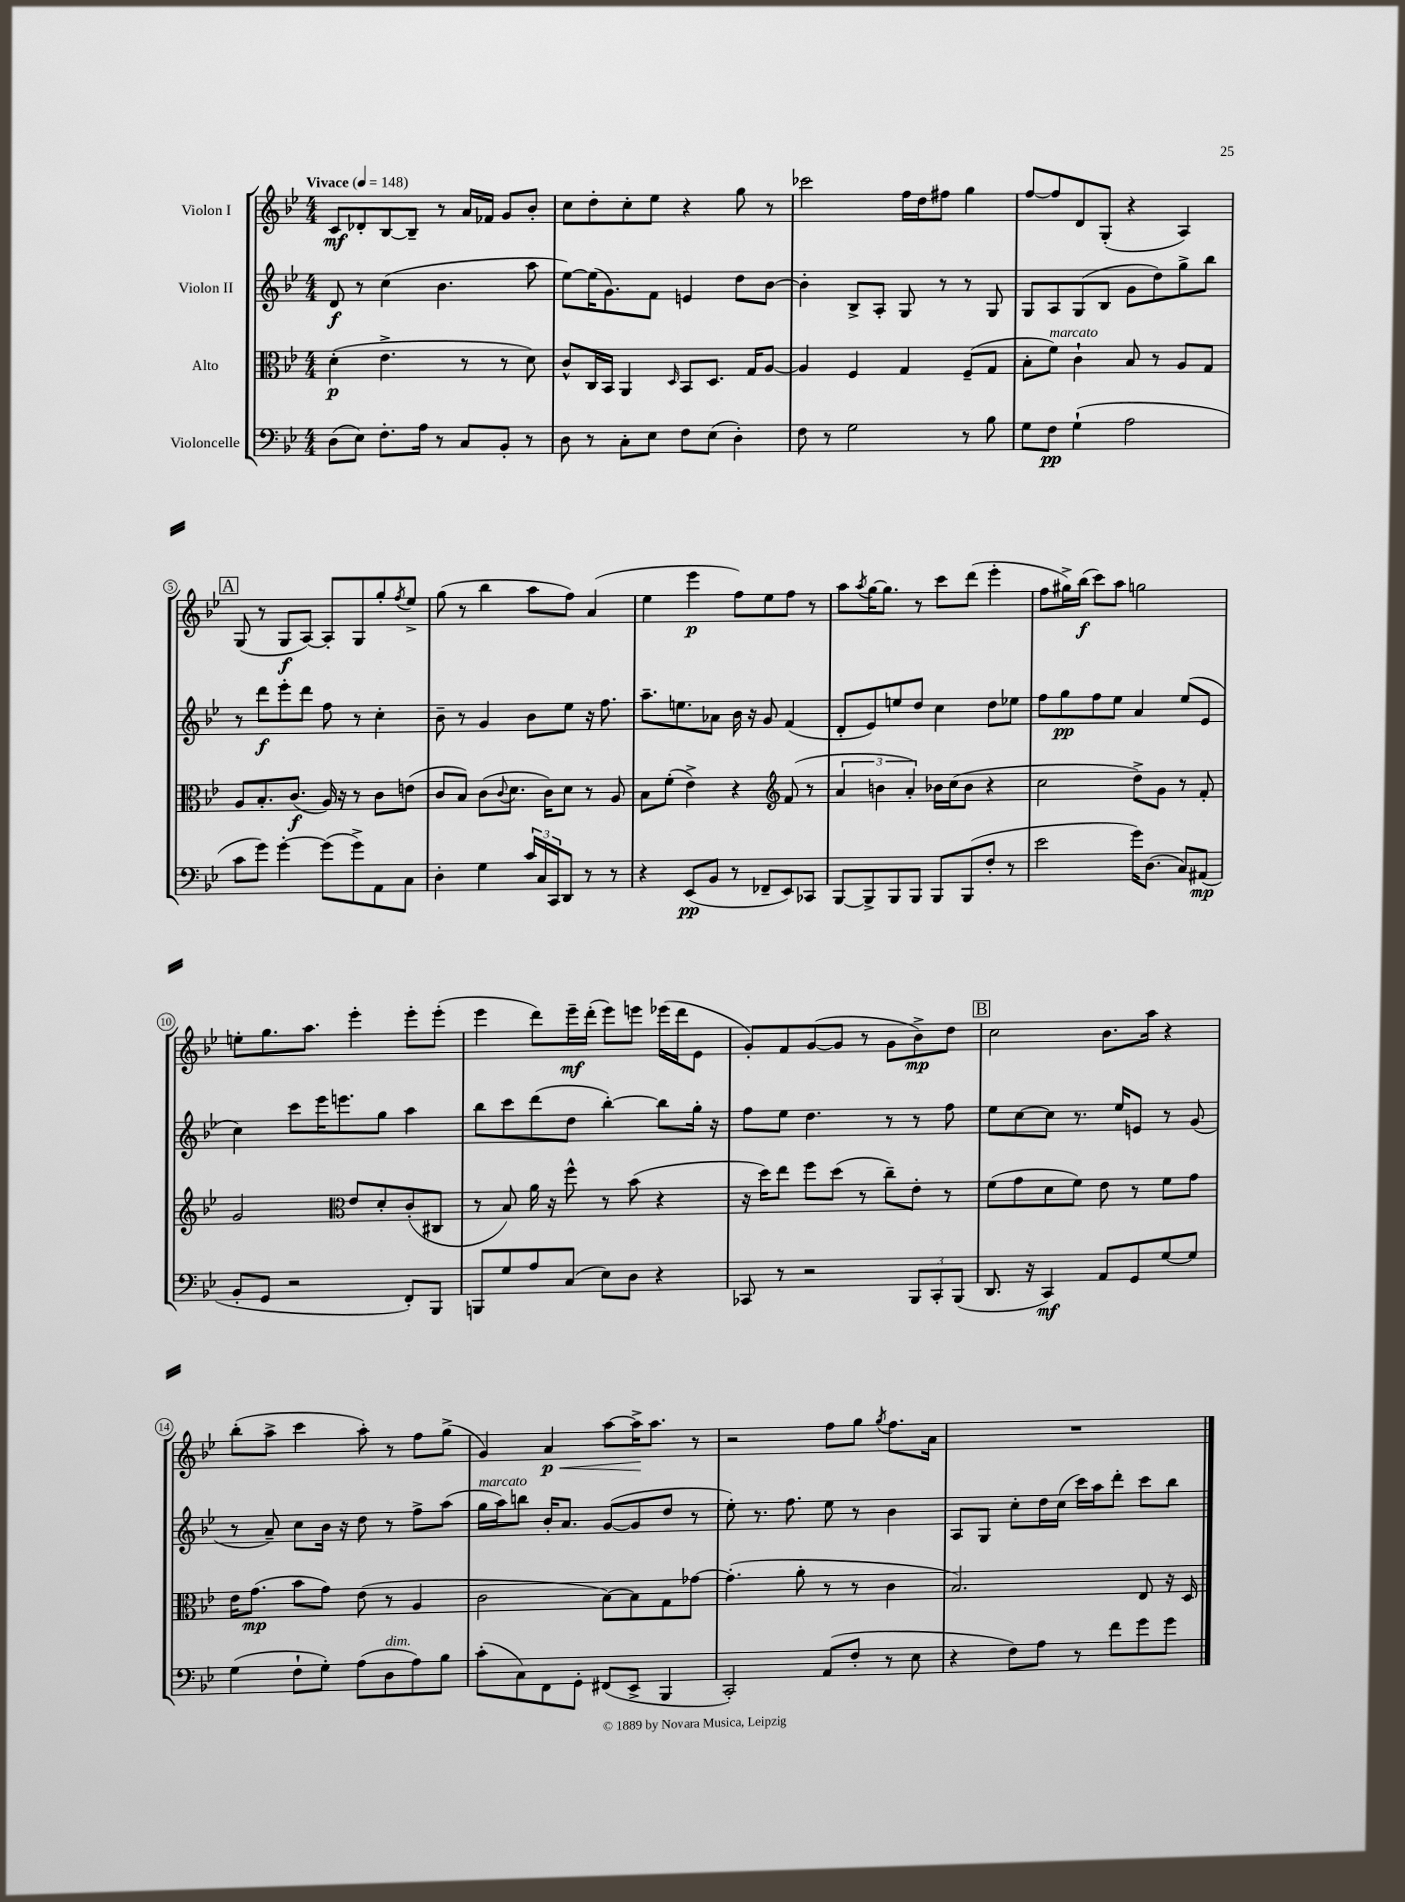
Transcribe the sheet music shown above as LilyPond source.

<<
\new StaffGroup <<
\new Staff = "s0" \with { instrumentName = "Violon I" } {
    \clef treble \key bes \major \numericTimeSignature \time 4/4 \tempo "Vivace" 4 = 148
    c'8\mf des'8-. bes8~ bes8-- r8 a'16 fes'16 g'8 bes'8-. |
    c''8 d''8-. c''8-. ees''8 r4 g''8 r8 |
    ces'''2 f''16 d''16 fis''8 g''4 |
    f''8~ f''8 d'8 g8-.( r4 a4) |
    \mark \markup { \box "A" } g8( r8 g8\f a8~) a8-. g8 g''8-. \acciaccatura { f''8 } ees''8-> |
    g''8( r8 bes''4 a''8 f''8) a'4( |
    ees''4 ees'''4\p f''8) ees''8 f''8 r8 |
    a''8 \acciaccatura { a''8 } g''16~ g''8. r8 c'''8 d'''8( ees'''4-. |
    f''8 gis''16->) bes''16\f( c'''8) a''8 g''2 |
    e''8-. g''8. a''8. ees'''4-. ees'''8-. ees'''8-.( |
    ees'''4 d'''8) ees'''16--\mf d'''16-.( ees'''8) e'''8 ees'''16( d'''16 ees'8 |
    g'8-.) f'8 g'8~( g'8 r8 g'8 bes'8->\mp) d''8 |
    \mark \markup { \box "B" } c''2 bes'8. a''16 r4 |
    bes''8-.( a''8-> c'''4 a''8-.) r8 f''8 g''8->( |
    g'4) a'4\p\< a''8~ a''16->\! a''8. r8 |
    r2 f''8 g''8 \acciaccatura { g''8 } f''8. a'16 |
    R1 \bar "|." |
}
\new Staff = "s1" \with { instrumentName = "Violon II" } {
    \clef treble \key bes \major \numericTimeSignature \time 4/4
    d'8\f r8 c''4( bes'4. a''8 |
    ees''8~) ees''16( g'8.) f'8 e'4 d''8 bes'8~ |
    bes'4-. bes8-> a8-. g8 r8 r8 g8 |
    g8 a8 g8( bes8 g'8 d''8) g''8-> bes''8 |
    \mark \markup { \box "A" } r8 d'''8\f ees'''8-. d'''8 f''8 r8 c''4-. |
    bes'8-- r8 g'4 bes'8 ees''8 r16 f''8. |
    a''8.-- e''8. aes'8 bes'16 r16 g'8 f'4( |
    d'8-. ees'8) e''8 d''8 c''4 d''8 ees''8 |
    f''8 g''8\pp f''8 ees''8 a'4 ees''8( ees'8 |
    c''4) c'''8 ees'''16 e'''8. g''8 a''4 |
    bes''8 c'''8 d'''8( d''8 bes''4~-.) bes''8 g''16-. r16 |
    f''8 ees''8 d''4. r8 r8 f''8 |
    \mark \markup { \box "B" } ees''8 c''8~ c''8 r8. ees''16 e'8 r8 g'8( |
    r8 a'8--) c''8 bes'16 r16 d''8 r8 f''8-> a''8( |
    g''16^\markup { \italic "marcato" } a''16) b''8 bes'16-. a'8. g'8~( g'8 d''8 r8 |
    ees''8-.) r8. f''8. ees''8 r8 bes'4 |
    a8 g8 c''8-. d''16 c''16( c'''16) a''16 d'''8-. c'''8 bes''8 \bar "|." |
}
\new Staff = "s2" \with { instrumentName = "Alto" } {
    \clef alto \key bes \major \numericTimeSignature \time 4/4
    d'4-.\p( ees'4.-> r8 r8 d'8) |
    c'8-^ c16 bes,16 a,4 \grace { d16 } bes,8 d8. g16 a8~ |
    a4 f4 g4 f8--( g8 |
    bes8-. f'8^\markup { \italic "marcato" }) c'4-! bes8 r8 a8 g8 |
    \mark \markup { \box "A" } a8 bes8.-. c'8.\f( a16) r16 r8 c'8 e'8( |
    c'8 bes8) c'8( \appoggiatura { c'8 } d'8. c'16) d'8 r8 a8 |
    bes8 f'8-.( ees'4->) r4 \clef treble f'8( r8 |
    \tuplet 3/2 { a'4 b'4 a'4-.) } bes'16 c''16( bes'8 r4 |
    c''2 d''8->) g'8 r8 f'8-. |
    g'2 \clef alto ees'8 d'8-. c'8-.( cis8 |
    r8 bes8) a'16 r16 f''8-^ r8 bes'8( r4 |
    r16 d''16) ees''8 f''8 d''8( r8 c''8--) ees'8-. r8 |
    \mark \markup { \box "B" } f'8( g'8 d'8 f'8) ees'8 r8 f'8 g'8 |
    ees'16 g'8.\mp( bes'8 g'8) ees'8( r8 a4 |
    c'2 bes8~) bes8 g8 ges'8~ |
    ges'4.-.( a'8-. r8 r8 c'4 |
    bes2.) ees8 r16 d16 \bar "|." |
}
\new Staff = "s3" \with { instrumentName = "Violoncelle" } {
    \clef bass \key bes \major \numericTimeSignature \time 4/4
    d8( ees8) f8.-. a16 r8 c8 bes,8-. r8 |
    d8 r8 c8-. ees8 f8 ees8( d4-.) |
    f8 r8 g2 r8 bes8 |
    g8 f8\pp g4-!( a2 |
    \mark \markup { \box "A" } c'8 g'8) g'4~-. g'8( g'8->) a,8 c8 |
    d4-. g4 \tuplet 3/2 { c'16 c16 c,16 } d,8 r8 r8 |
    r4 ees,8\pp( bes,8 r8 fes,8-- ees,8) ces,8 |
    bes,,8~ bes,,8-> bes,,8 bes,,8 bes,,8 bes,,8( f8-. r8 |
    ees'2 g'16) d8.( c8) ais,8\mp( |
    bes,8-. g,8 r2 f,8-.) bes,,8 |
    b,,8 g8 a8 c8( ees8) d8 r4 |
    ces,8 r8 r2 \tuplet 3/2 { bes,,8 ces,8-. bes,,8( } |
    \mark \markup { \box "B" } d,8. r16 c,4\mf) a,8 g,8 g8~ g8 |
    g4( f8-! g8-.) a8( d8^\markup { \italic "dim." } a8) bes8 |
    c'8-.( c8) f,8 g,8-. fis,8( ees,8-> bes,,4 |
    c,2-.) a,8( f8-. r8 ees8 |
    r4 f8) a8 r8 f'8 g'8 g'8 \bar "|." |
}
>>
>>
\layout { \context { \Score \override BarNumber.stencil = #(make-stencil-circler 0.1 0.3 ly:text-interface::print) } }
